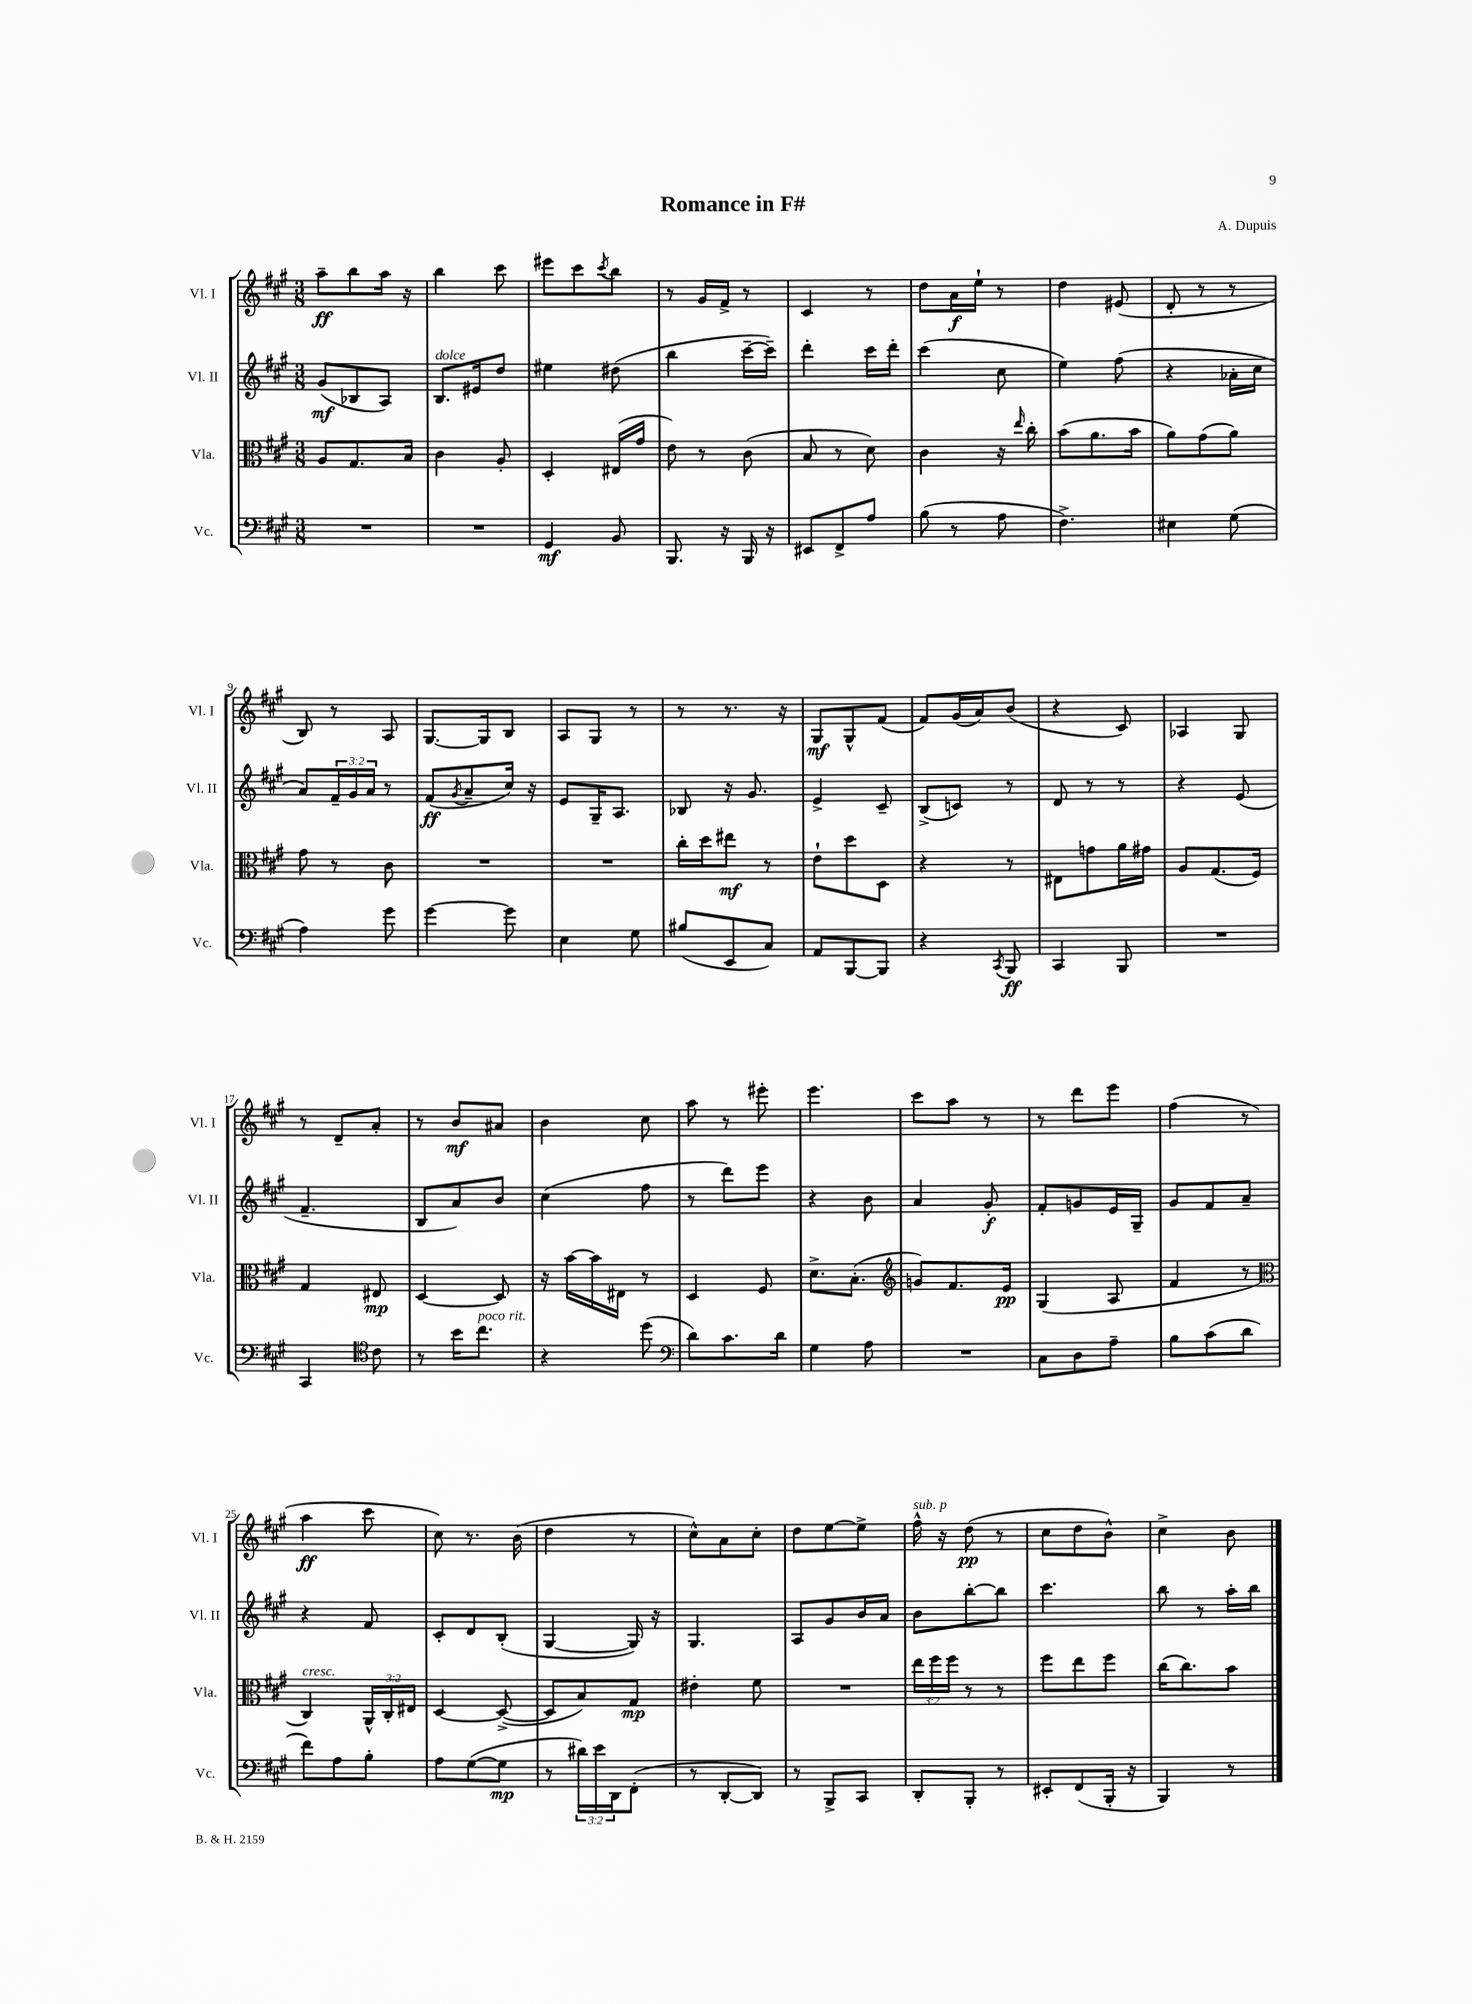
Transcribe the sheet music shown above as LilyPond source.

\header { title = "Romance in F#" composer = "A. Dupuis" }
<<
\new StaffGroup <<
\new Staff = "s0" \with { instrumentName = "Vl. I" shortInstrumentName = "Vl. I" } {
    \clef treble \key a \major \numericTimeSignature \time 3/8
    a''8--\ff b''8 a''16 r16 |
    b''4 cis'''8 |
    eis'''8 cis'''8 \acciaccatura { cis'''8 } b''8 |
    r8 gis'16 fis'16-> r8 |
    cis'4 r8 |
    d''8 a'16\f e''16-! r8 |
    d''4 eis'8( |
    d'8-. r8 r8 |
    b8) r8 a8 |
    gis8.~ gis16 b8 |
    a8 gis8 r8 |
    r8 r8. r16 |
    gis8\mf gis8-^ fis'8( |
    fis'8) gis'16( a'16) b'8( |
    r4 cis'8) |
    aes4 gis8 |
    r8 d'8-- a'8-. |
    r8 b'8\mf ais'8 |
    b'4 cis''8 |
    a''8 r8 eis'''8-. |
    e'''4. |
    cis'''8 a''8 r8 |
    r8 d'''8 e'''8 |
    fis''4( r8 |
    a''4\ff cis'''8 |
    cis''8) r8. b'16( |
    d''4 r8 |
    cis''8-^) a'8 cis''8-. |
    d''8 e''8~ e''8-> |
    fis''16-^^\markup { \italic "sub. p" } r16 d''8\pp( r8 |
    cis''8 d''8 b'8-^) |
    cis''4-> b'8 \bar "|." |
}
\new Staff = "s1" \with { instrumentName = "Vl. II" shortInstrumentName = "Vl. II" } {
    \clef treble \key a \major \numericTimeSignature \time 3/8 \override Staff.TupletNumber.text = #tuplet-number::calc-fraction-text
    gis'8\mf( bes8 a8) |
    b8.^\markup { \italic "dolce" } eis'16 d''8 |
    eis''4 dis''8( |
    b''4 cis'''16~-- cis'''16--) |
    d'''4-. cis'''16 d'''16-. |
    cis'''4( cis''8 |
    e''4) fis''8( |
    r4 aes'16-. cis''16 |
    a'8) \tuplet 3/2 { fis'16-- gis'16 a'16 } r8 |
    fis'8\ff( \acciaccatura { gis'8 } a'8-- cis''16) r16 |
    e'8 gis16-- a8. |
    bes8 r16 gis'8. |
    e'4-> cis'8-- |
    b8->( c'8) r8 |
    d'8 r8 r8 |
    r4 e'8( |
    fis'4.-- |
    b8 a'8) b'8 |
    cis''4( fis''8 |
    r8 d'''8) e'''8 |
    r4 b'8 |
    a'4 gis'8-.\f |
    fis'8-. g'8 e'16 gis16-- |
    gis'8 fis'8 a'8-- |
    r4 fis'8 |
    cis'8-. d'8 b8-.( |
    gis4~ gis16) r16 |
    gis4. |
    a8 gis'8 b'16 a'16 |
    b'8 b''8~-. b''8 |
    cis'''4. |
    b''8 r8 a''16-. b''16 \bar "|." |
}
\new Staff = "s2" \with { instrumentName = "Vla." shortInstrumentName = "Vla." } {
    \clef alto \key a \major \numericTimeSignature \time 3/8 \override Staff.TupletNumber.text = #tuplet-number::calc-fraction-text
    a8 gis8. b16 |
    cis'4 a8-. |
    d4-. eis16( gis'16 |
    e'8) r8 cis'8( |
    b8 r8 d'8) |
    cis'4 r16 \grace { e''16 } cis''16-. |
    b'8( a'8. b'16 |
    a'8) gis'8( a'8) |
    gis'8 r8 cis'8 |
    R4. |
    R4. |
    cis''16-. d''16 eis''8\mf r8 |
    e'8-! d''8 d8 |
    r4 r8 |
    eis8 g'8 a'16 gis'16 |
    a8 gis8.( fis16) |
    gis4 eis8\mp |
    d4~ d8 |
    r16 b'16~ b'16 eis16 r8 |
    d4 fis8 |
    d'8.-> b8.-.( |
    \clef treble g'8) fis'8. e'16\pp |
    gis4( a8 |
    fis'4 r8 |
    \clef alto cis4^\markup { \italic "cresc." }) \tuplet 3/2 { a,16-^ cis16-. eis16 } |
    d4~ d8~->( |
    d8 b8) gis8\mp |
    eis'4-. fis'8 |
    R4. |
    \tuplet 3/2 { e''16 fis''16 fis''16 } r8 r8 |
    fis''8 e''8 fis''8 |
    cis''16( cis''8.) b'8 \bar "|." |
}
\new Staff = "s3" \with { instrumentName = "Vc." shortInstrumentName = "Vc." } {
    \clef bass \key a \major \numericTimeSignature \time 3/8 \override Staff.TupletNumber.text = #tuplet-number::calc-fraction-text
    R4. |
    R4. |
    gis,4\mf b,8 |
    b,,8. r16 b,,16 r16 |
    eis,8 fis,8-> a8 |
    b8( r8 a8 |
    fis4.->) |
    eis4 gis8( |
    a4) gis'8 |
    gis'4~ gis'8 |
    e4 gis8 |
    bis8( e,8 cis8) |
    a,8 b,,8~ b,,8 |
    r4 \acciaccatura { cis,8 } b,,8\ff |
    cis,4 b,,8 |
    R4. |
    cis,4 \clef tenor cis'8 |
    r8 b'16 cis''8.^\markup { \italic "poco rit." } |
    r4 d''8( |
    \clef bass d'8) cis'8. d'16 |
    gis4 a8 |
    R4. |
    cis8 d8 a8-- |
    b8 cis'8( d'8 |
    fis'8) a8 b8-. |
    a8 gis8~( gis8\mp |
    r8 \tuplet 3/2 { dis'16) e'16 d,16 } fis,8-.( |
    r8 d,8~-. d,8) |
    r8 b,,8-> cis,8 |
    d,8-. b,,8-. r8 |
    eis,8-. fis,8( b,,16-. r16 |
    b,,4) r8 \bar "|." |
}
>>
>>
